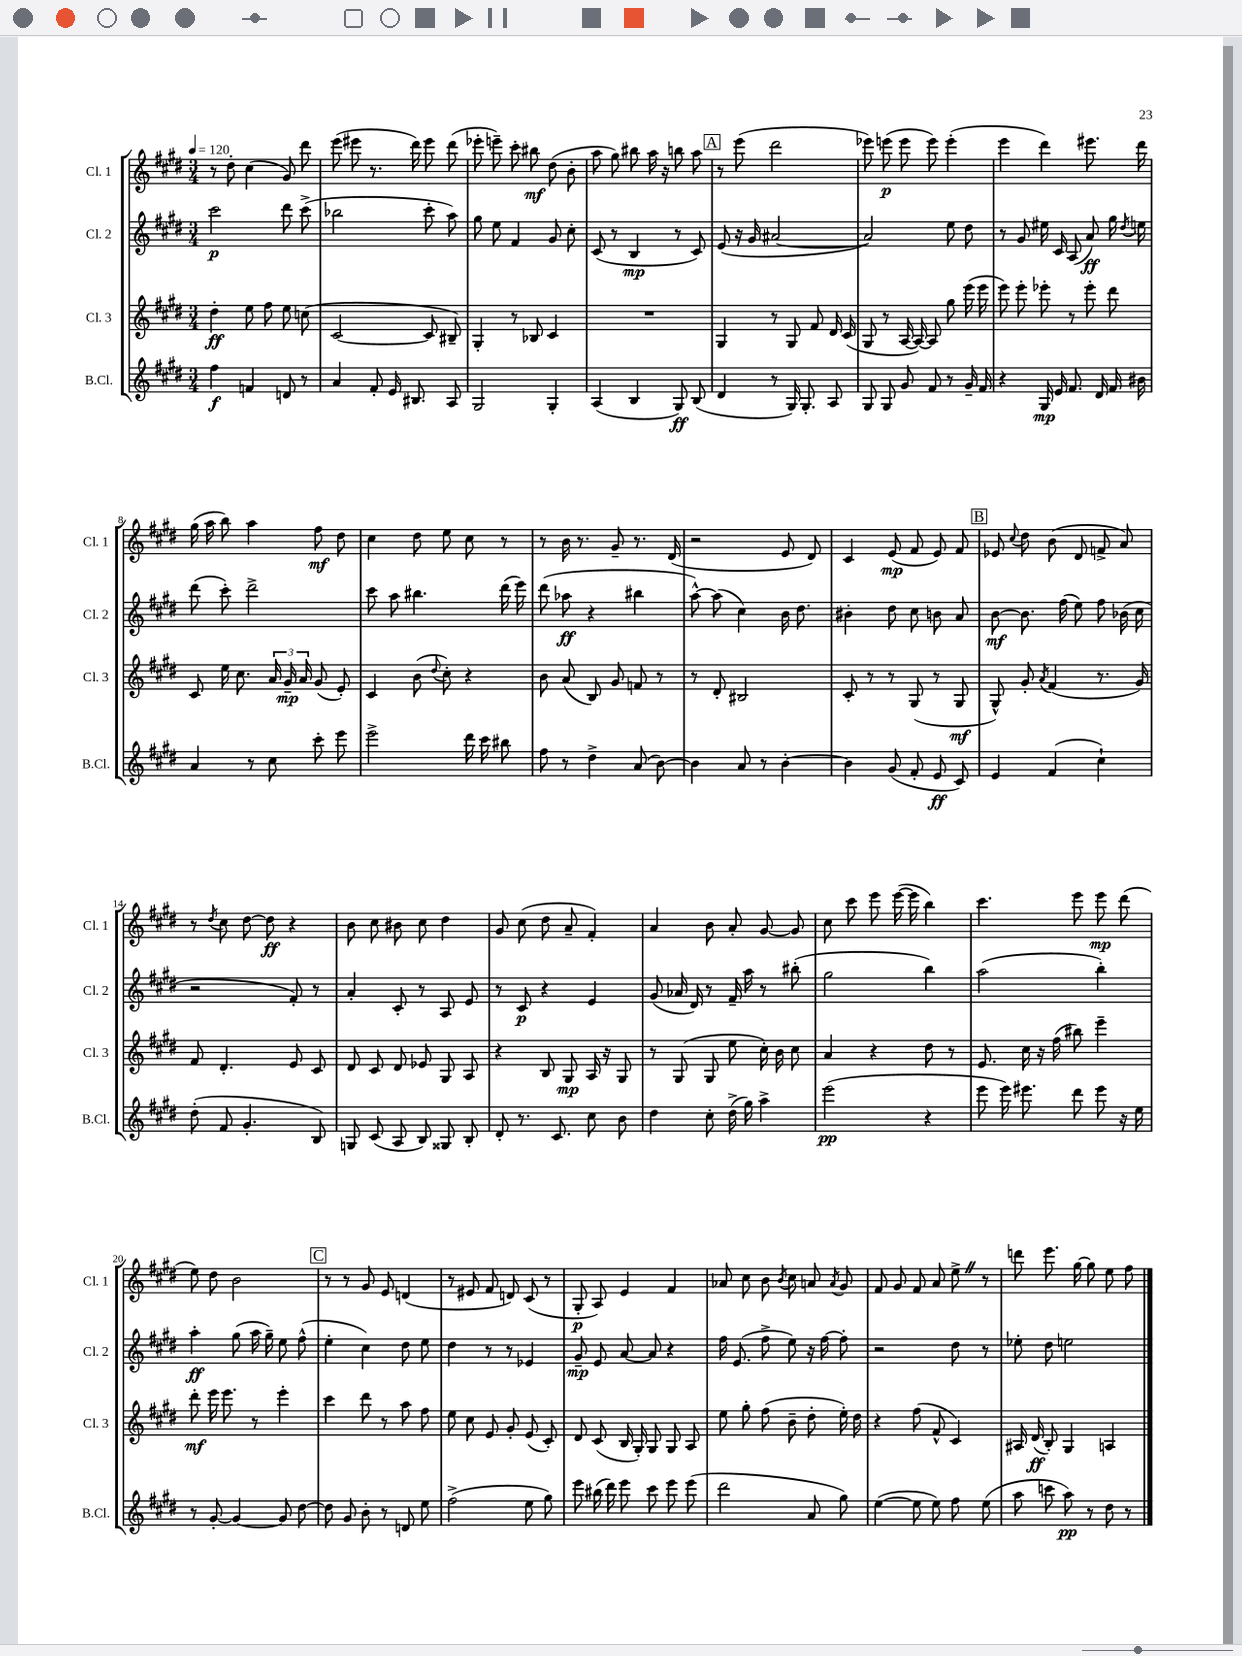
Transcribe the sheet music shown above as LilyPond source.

<<
\new StaffGroup <<
\new Staff = "s0" \with { instrumentName = "Cl. 1" shortInstrumentName = "Cl. 1" } {
    \clef treble \key e \major \numericTimeSignature \time 3/4 \tempo 4 = 120
    \autoBeamOff r8 dis''8-. cis''4( gis'8) dis'''8 |
    e'''8( eis'''8 r8. dis'''16) eis'''8 dis'''8( |
    ees'''8-. e'''8--) cis'''8-. bis''8\mf dis''8( b'8-. |
    a''8 gis''8) bis''8 a''16 r16 b''8 a''8 |
    \mark \markup { \box "A" } r8 e'''8( dis'''2 |
    ees'''8) e'''8\p( e'''8 e'''8) e'''4-.( |
    e'''4 dis'''4) eis'''8. dis'''16 |
    gis''16( a''16 b''8) a''4 fis''8\mf dis''8 |
    cis''4 dis''8 e''8 cis''8 r8 |
    r8 b'16 r8. gis'8-- r8. dis'16( |
    r2 e'8 dis'8) |
    cis'4 e'8\mp( fis'8 e'8) fis'8 |
    \mark \markup { \box "B" } ees'8 \appoggiatura { cis''8 } dis''8 b'8( dis'8 f'8-> a'8) |
    r8 \acciaccatura { dis''8 } cis''8 dis''8~ dis''8\ff r4 |
    b'8 cis''8 bis'8 cis''8 dis''4 |
    gis'8 cis''8( dis''8 a'8-- fis'4-.) |
    a'4 b'8 a'8-. gis'8~ gis'8 |
    cis''8 cis'''8 e'''8 e'''16~( e'''16 b''4) |
    cis'''4. e'''8 e'''8\mp dis'''8( |
    e''8) dis''8 b'2 |
    \mark \markup { \box "C" } r8 r8 gis'8 e'8 d'4( |
    r8 eis'8 fis'8 d'8) cis'8( r8 |
    gis8-.\p a8) e'4 fis'4 |
    aes'8 cis''8 b'8 \acciaccatura { b'8 } cis''8 a'8 \acciaccatura { a'8 } gis'8 |
    fis'8 gis'8 fis'8 a'8 e''8-> \once \override BreathingSign.text = \markup { \musicglyph "scripts.caesura.straight" } \breathe r8 |
    d'''8 e'''8. gis''16~ gis''8 e''8 fis''8 \bar "|." |
}
\new Staff = "s1" \with { instrumentName = "Cl. 2" shortInstrumentName = "Cl. 2" } {
    \clef treble \key e \major \numericTimeSignature \time 3/4
    \autoBeamOff cis'''2\p dis'''8 cis'''8->( |
    bes''2 cis'''8-. a''8) |
    gis''8 e''8 fis'4 gis'8 cis''8-. |
    cis'8( r8 b4\mp r8 cis'8) |
    \mark \markup { \box "A" } e'8( r16 gis'16 ais'2~ |
    ais'2) e''8 dis''8 |
    r8 gis'8 eis''16 cis'16 a8( a'8\ff) gis''16 \acciaccatura { dis''8 } e''16 |
    dis'''8( cis'''8-.) dis'''2-> |
    cis'''8 a''8 bis''4. dis'''16( e'''16) |
    dis'''8( aes''8\ff r4 bis''4 |
    a''8~-^) a''8( cis''4) b'16 dis''8. |
    bis'4-. dis''8 cis''8 b'8 a'8 |
    \mark \markup { \box "B" } b'8~\mf b'8. fis''16( e''8) fis''8 bes'16( cis''16 |
    r2 fis'8-.) r8 |
    a'4-. cis'8-. r8 a8 e'8 |
    r8 cis'8\p r4 e'4 |
    gis'8( aes'16 dis'16) r8 fis'16-- a''16 r8 bis''8-.( |
    gis''2 b''4) |
    a''2( b''4-.) |
    a''4-.\ff gis''8( a''16 gis''16--) e''8 fis''8-^( |
    \mark \markup { \box "C" } e''4-. cis''4) dis''8 e''8 |
    dis''4 r8 r8 ees'4 |
    gis'8--\mp e'8 a'8~ a'8 r4 |
    fis''16 e'8.( fis''8-> e''8) r16 fis''16~ fis''8-. |
    r2 dis''8 r8 |
    ees''8-. dis''8 e''2 \bar "|." |
}
\new Staff = "s2" \with { instrumentName = "Cl. 3" shortInstrumentName = "Cl. 3" } {
    \clef treble \key e \major \numericTimeSignature \time 3/4
    \autoBeamOff dis''4-.\ff e''8 fis''8 e''8 c''8( |
    cis'2~ cis'8 bis8--) |
    gis4-. r8 bes8 cis'4 |
    R2. |
    \mark \markup { \box "A" } gis4 r8 gis8 fis'8 dis'16 cis'16( |
    gis8 r8 a16~ a16~) a8 gis''8 e'''16( e'''16 |
    e'''8) e'''8-. ees'''8-. r8 ees'''8-. dis'''8 |
    cis'8 e''16 cis''8. \tuplet 3/2 { a'16 gis'16--\mp a'16 } gis'8( e'8-.) |
    cis'4 b'8( \appoggiatura { dis''8 } cis''8-.) r4 |
    b'8 a'8( b8) gis'8 f'8 r8 |
    r8 dis'8-. bis2 |
    cis'8-. r8 r8 gis8( r8 gis8\mf |
    \mark \markup { \box "B" } gis8-^) gis'8-. \acciaccatura { a'8 } fis'4( r8. gis'16) |
    fis'8 dis'4.-. e'8 cis'8 |
    dis'8 cis'8 dis'8 ees'8 gis8 a8 |
    r4 b8 gis8\mp a16 r16 gis8 |
    r8 gis8( gis8 e''8 cis''16-.) b'16 cis''8 |
    a'4 r4 dis''8 r8 |
    e'8. cis''16 r16 fis''16( bis''8) e'''4-- |
    dis'''8-.\mf e'''16 e'''8. r8 e'''4-. |
    \mark \markup { \box "C" } cis'''4 dis'''8 r8 a''8 fis''8 |
    e''8 cis''8 e'8 gis'8-. e'8( cis'8-.) |
    dis'8 cis'8( b16 gis16-.) gis8 gis8 a8 |
    e''8 gis''8-. fis''8( b'8-- dis''8-. e''16-.) dis''16 |
    r4 fis''8( fis'8-^ cis'4) |
    ais16 dis'16\ff( b8-.) gis4 a4 \bar "|." |
}
\new Staff = "s3" \with { instrumentName = "B.Cl." shortInstrumentName = "B.Cl." } {
    \clef treble \key e \major \numericTimeSignature \time 3/4
    \autoBeamOff fis''4\f f'4 d'8 r8 |
    a'4 fis'8-. e'16 bis8. a8 |
    gis2 gis4-. |
    a4( b4 gis8\ff) b8( |
    \mark \markup { \box "A" } dis'4 r8 gis16) gis8.-. a8 |
    gis8 gis8 gis'8 fis'8 r8 gis'16-- fis'16 |
    r4 gis16\mp e'16 fis'8. dis'16 fis'16 bis'16 |
    a'4 r8 cis''8 cis'''8-. e'''8 |
    e'''2-> dis'''16 cis'''16 bis''8 |
    fis''8 r8 dis''4-> a'8( b'8~) |
    b'4 a'8 r8 b'4~-. |
    b'4 gis'8( fis'8-. e'8\ff cis'8) |
    \mark \markup { \box "B" } e'4 fis'4( cis''4-!) |
    dis''8-.( fis'8 gis'4.-. b8) |
    g8 cis'8( a8 b8) gisis8 b8-. |
    dis'8-. r8. cis'8. cis''8 b'8 |
    dis''4 cis''8-. dis''16->( gis''16) a''4-> |
    e'''2\pp( r4 |
    e'''8 e'''16) eis'''8. dis'''8 eis'''8 r16 e''16 |
    r8 gis'8~-. gis'4~ gis'8 dis''8~ |
    \mark \markup { \box "C" } dis''8 gis'8 b'8-. r8 d'8 e''8 |
    fis''2->( e''8 gis''8) |
    e'''8 bis''16( dis'''16) e'''8 cis'''8 e'''8 e'''8( |
    dis'''2 a'8 gis''8) |
    e''4~( e''8 e''8) fis''8 e''8( |
    a''8 c'''8 a''8\pp) r8 dis''8 r8 \bar "|." |
}
>>
>>
